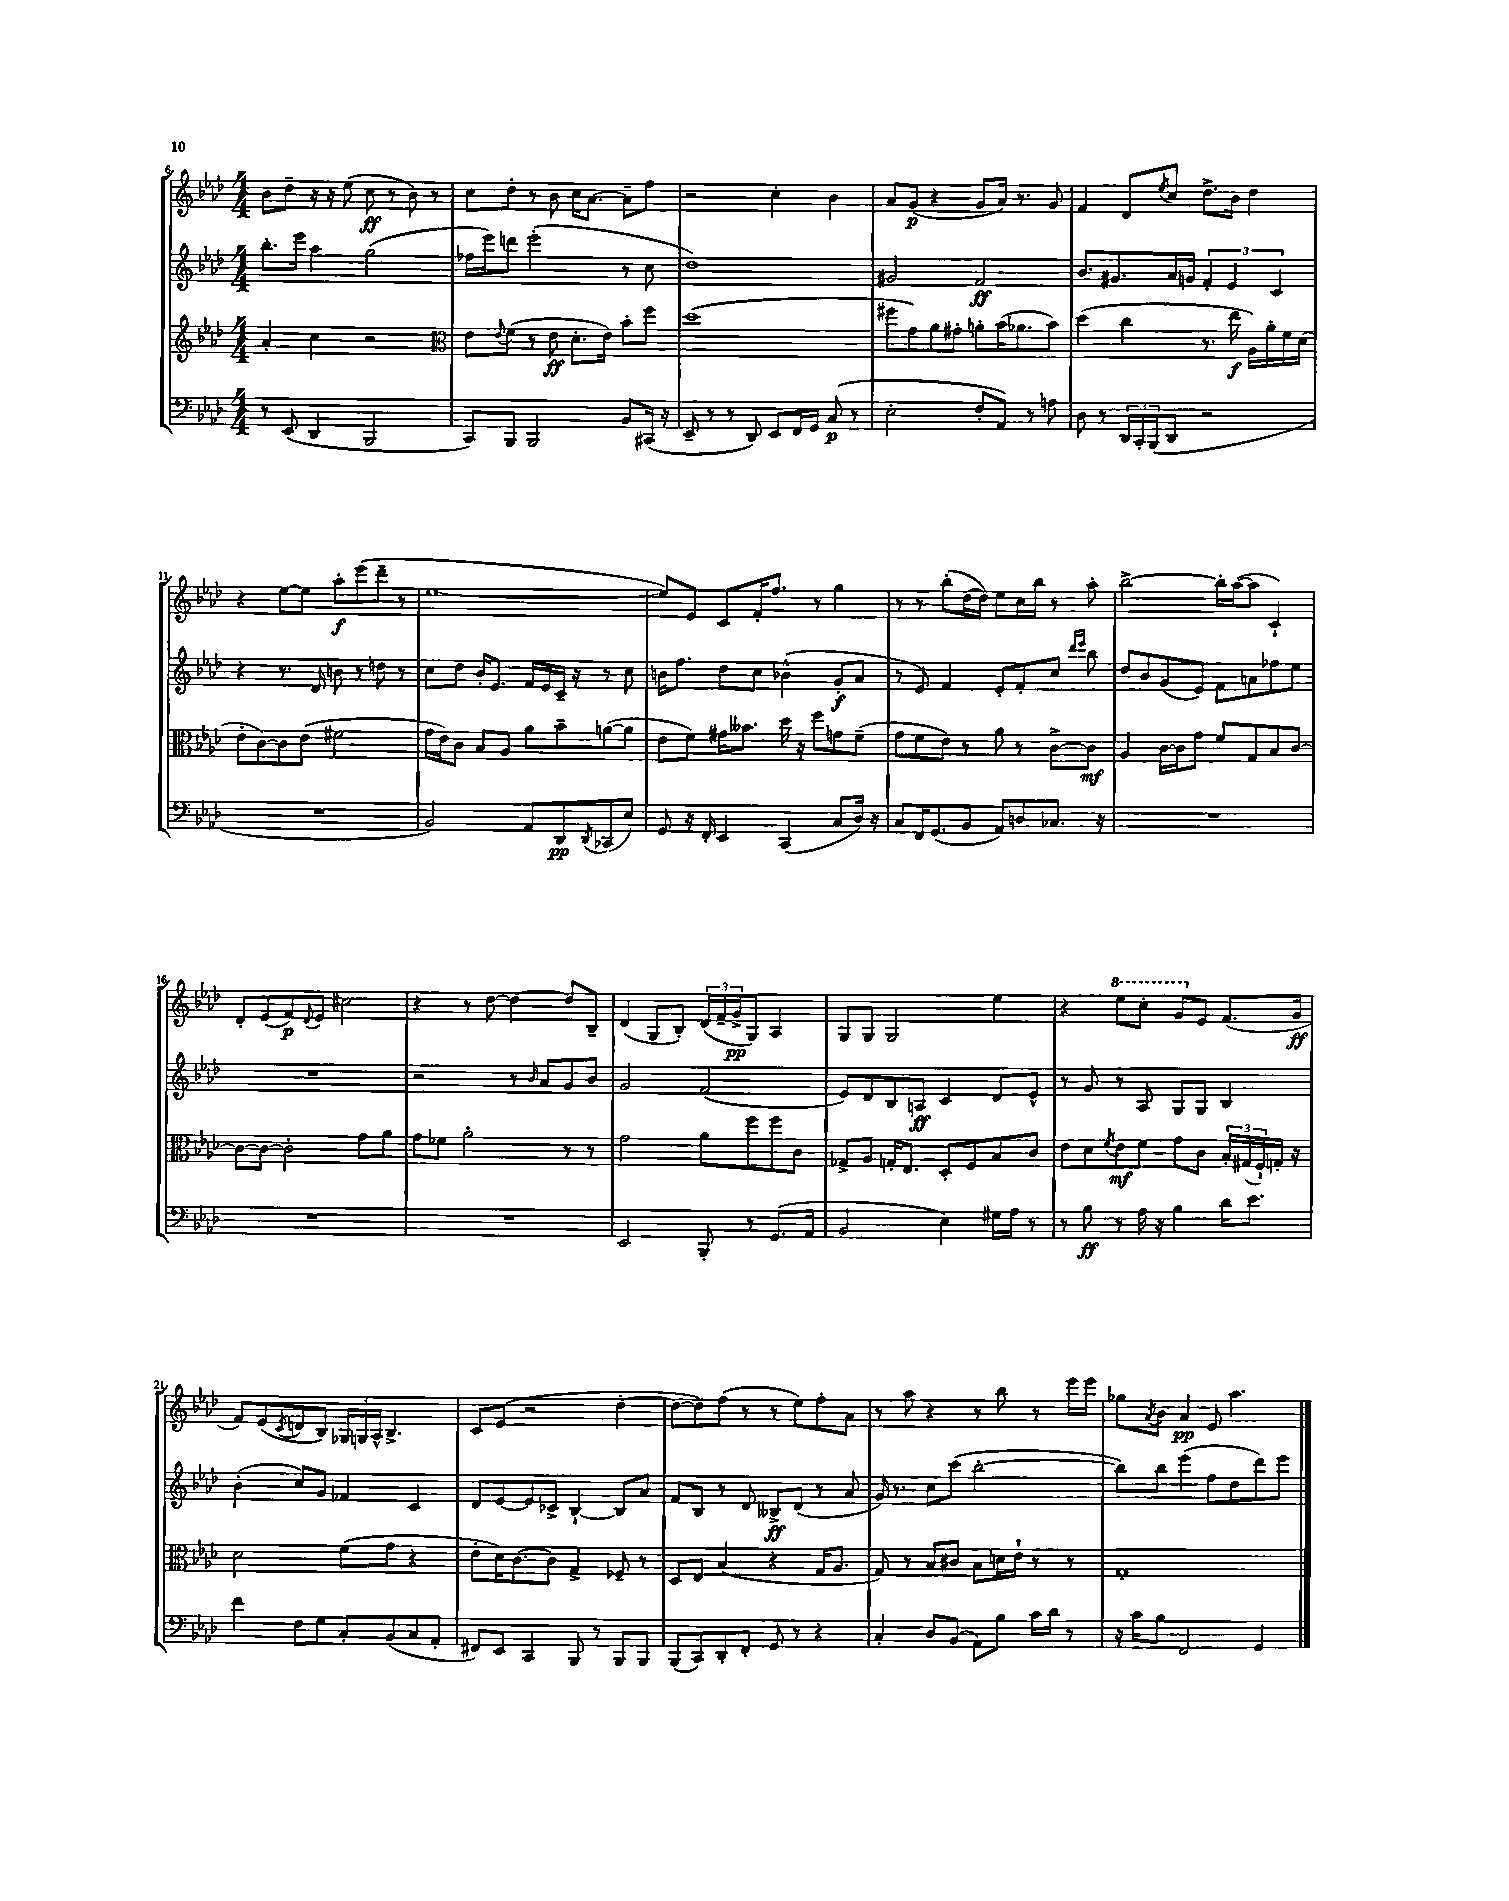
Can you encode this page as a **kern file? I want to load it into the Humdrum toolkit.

**kern	**kern	**kern	**kern
*staff4	*staff3	*staff2	*staff1
*clefF4	*clefG2	*clefG2	*clefG2
*k[b-e-a-d-]	*k[b-e-a-d-]	*k[b-e-a-d-]	*k[b-e-a-d-]
*M4/4	*M4/4	*M4/4	*M4/4
8r	4a-'	8.bb-'	8b-
(8EE-	.	.	8dd-~
.	.	16eee-	.
4DD-	4cc	4aa-	16r
.	.	.	16r
.	.	.	(8ee-
2BBB-	2r	(2gg	8cc
.	.	.	8r
.	.	.	8b-)
.	.	.	8r
=	=	=	=
*	*clefC3	*	*
8CC)	8e-	16ff-	8cc
.	.	16eee-)	.
.	8qqe-	.	.
8BBB-	(8f	8ddd	8dd-'
2BBB-	8r	(2eee-'	8r
.	8e-	.	8b-
.	8.d-'	.	16cc
.	.	.	[8.a-
.	16e-)	.	.
8BB-	8b-'	8r	8a-~]
(16CC#	8ff	8cc	8ff
16r	.	.	.
=	=	=	=
8EE-~	(1dd-	1dd-)	2r
8r	.	.	.
8r	.	.	.
8DD-)	.	.	.
8EE-	.	.	4cc'
16FF	.	.	.
16GG	.	.	.
(8C	.	.	4b-
8r	.	.	.
=	=	=	=
2E-'	8ff#	2g#	8a-
.	8g)	.	(8g
.	8a-	.	4r
.	8g#'	.	.
8F'	8a'	2f	8g
8AA-)	(16b-	.	16a-)
.	8.a-	.	8.r
8r	.	.	.
8A	8b-)	.	8g
=	=	=	=
8D-	(4dd-	8.b-	4f
8r	.	.	.
.	.	8.g#	.
24DD-	4cc	.	8d-
24CC'	.	.	.
(24BBB-	.	.	.
.	.	.	8qee-
8DD-	.	16a-	8cc
.	.	16g	.
2r	8.r	6f'	8.dd-^
.	.	6e-	.
.	16ee-	.	16b-
.	16A-)	.	4dd-
.	16a-'	.	.
.	.	6c	.
.	16f	.	.
.	(16d-	.	.
=	=	=	=
1r	8e-'	4r	4r
.	[8c)	.	.
.	8c]	8.r	[8ee-
.	(8e-	.	8ee-]
.	.	16d-	.
.	2f#	8b	8aa-'
.	.	8r	(8eee-
.	.	8dd	8ddd-~
.	.	8r	8r
=	=	=	=
2BB-)	16g	8cc	[1ee-
.	16e-)	.	.
.	8c	8dd-	.
.	8B-	16b-'	.
.	.	8.e-	.
.	8A-	.	.
8AA-	8a-	16f	.
.	.	16e-	.
8DD-	8b-~	16c~	.
.	.	16r	.
8qDD-	.	.	.
(8CC-	([8a	8r	.
8E-)	8a]	8cc	.
=	=	=	=
8GG	8e-	16b	8ee-])
.	.	8.ff	.
16r	8f)	.	8e-
16FF'	.	.	.
4EE-	16g#	8dd-	8c
.	8.b--	.	.
.	.	8cc	16f'
.	.	.	8.ff
(4CC	16dd-	(4b-^^	.
.	16r	.	.
.	8ff	.	8r
8C	8g	8g'	4gg
16D-)	(8f~	8a-	.
16r	.	.	.
=	=	=	=
8C	8g	8r	8r
16FF	8f	8e-)	8r
(8.GG	.	.	.
.	8e-)	4f	(8bb-'
8BB-	8r	.	[16dd-
.	.	.	16dd-])
8AA-)	8a-	8e-'	8ee-
8D	8r	8f'	16cc
.	.	.	16bb-
8.C-	[8c^	8cc	8r
.	.	16qqddd-	.
.	.	16qqeee-	.
.	8c]	8bb-	8aa-'
16r	.	.	.
=	=	=	=
1r	4A-	8dd-	[2bb-^
.	.	8b-	.
.	[16c	(8g	.
.	16c]	.	.
.	8g	8e-)	.
.	8f	8f	16bb-']
.	.	.	([16aa-
.	8G	8a	8aa-]
.	8B-	8ff-	4c`)
.	[8c	8ee-	.
=	=	=	=
1r	8c_	1r	8d-'
.	8c_	.	(8e-
.	2c']	.	8f)
.	.	.	8qqd-
.	.	.	8e-
.	.	.	2cc#
.	8g	.	.
.	8a-	.	.
=	=	=	=
1r	8g	2r	4r
.	8f-	.	.
.	2a-'	.	8r
.	.	.	[8dd-
.	.	8r	4dd-_
.	.	16qqb-	.
.	.	8a-	.
.	8r	8g	8dd-]
.	8r	8b-	8B-~
=	=	=	=
2EE-	2g	2g	(4d-
.	.	.	8G
.	.	.	8B-')
8BBB-'	8a-	(2f	(24d-
.	.	.	24f~
.	.	.	24g^
8r	8ff	.	8G)
(8.GG	8ff	.	4A-
.	8c	.	.
16AA-	.	.	.
=	=	=	=
2BB-	8G-^	8e-)	8G
.	8A-	8d-	8G
.	16G'	8B-	2G
.	8.E-	.	.
.	.	8A	.
4E-)	8D-'	4c	.
.	8F	.	.
16G#	8B-	8d-	4ee-
16A-	.	.	.
8r	8c	8e-^^	.
=	=	=	=
8r	8e-	8r	4r
8B-	8d-	8g	.
.	8qf	.	.
8r	8e-	8r	8eee-
16A-	8f	8A-	8ccc'
16r	.	.	.
4B-	8g	8G	8gg
.	8c	8G	8e-
16d-	24B-'	4B-	(8.f
.	(24G#	.	.
8.e-	.	.	.
.	24F`)	.	.
.	16G'	.	.
.	16r	.	16g
=	=	=	=
4f	2d-	(4b-'	8f)
.	.	.	(8e-
.	.	.	8qc
8F	.	8cc)	8d
8G	.	8g	8B-)
8C'	(8f	4f-	24G-
.	.	.	24G
.	.	.	24A-^^
(8BB-	8g	.	4.B-^
8C	4r	4c	.
8AA-'	.	.	.
=	=	=	=
8FF#)	8e-'	8d-	8c
8EE-	16d-)	[8e-	(8e-
.	[8.c	.	.
4CC	.	8e-]	2r
.	8c]	8c-^	.
8BBB-	4G^	[4B-`	.
8r	.	.	.
8BBB-	8F-~	8B-]	[4dd-'
8BBB-	8r	8a-	.
=	=	=	=
(8BBB-	8D-	8f	8dd-_
8CC)	8E-	8B-	8dd-])
8DD-'	(4B-	8r	(8ff
8FF'	.	8d-	8r
8GG	4r	8B--^	8r
8r	.	(8d-	8ee-)
4r	16G	8r	8ff'
.	8.A-	.	.
.	.	8a-	8a-
=	=	=	=
4C'	8G)	16g)	8r
.	.	8.r	.
.	8r	.	8aa-
8D-	8B-	8cc	4r
(8BB-	8c#	(8ccc	.
8AA-)	8B-	[2bb-'	8r
8B-	16d	.	8bb-
.	16e-`	.	.
16c	8r	.	8r
16d-	.	.	.
8r	8r	.	16eee-
.	.	.	16eee-
=	=	=	=
16r	1G'	8bb-])	8gg-
16c	.	.	.
.	.	.	8qa-
8B-	.	8bb-	8b-
2FF	.	(4eee-	4a-
.	.	8ff	8e-
.	.	8dd-	4.aa-
4GG	.	8ddd-)	.
.	.	8eee-	.
==	==	==	==
*-	*-	*-	*-
